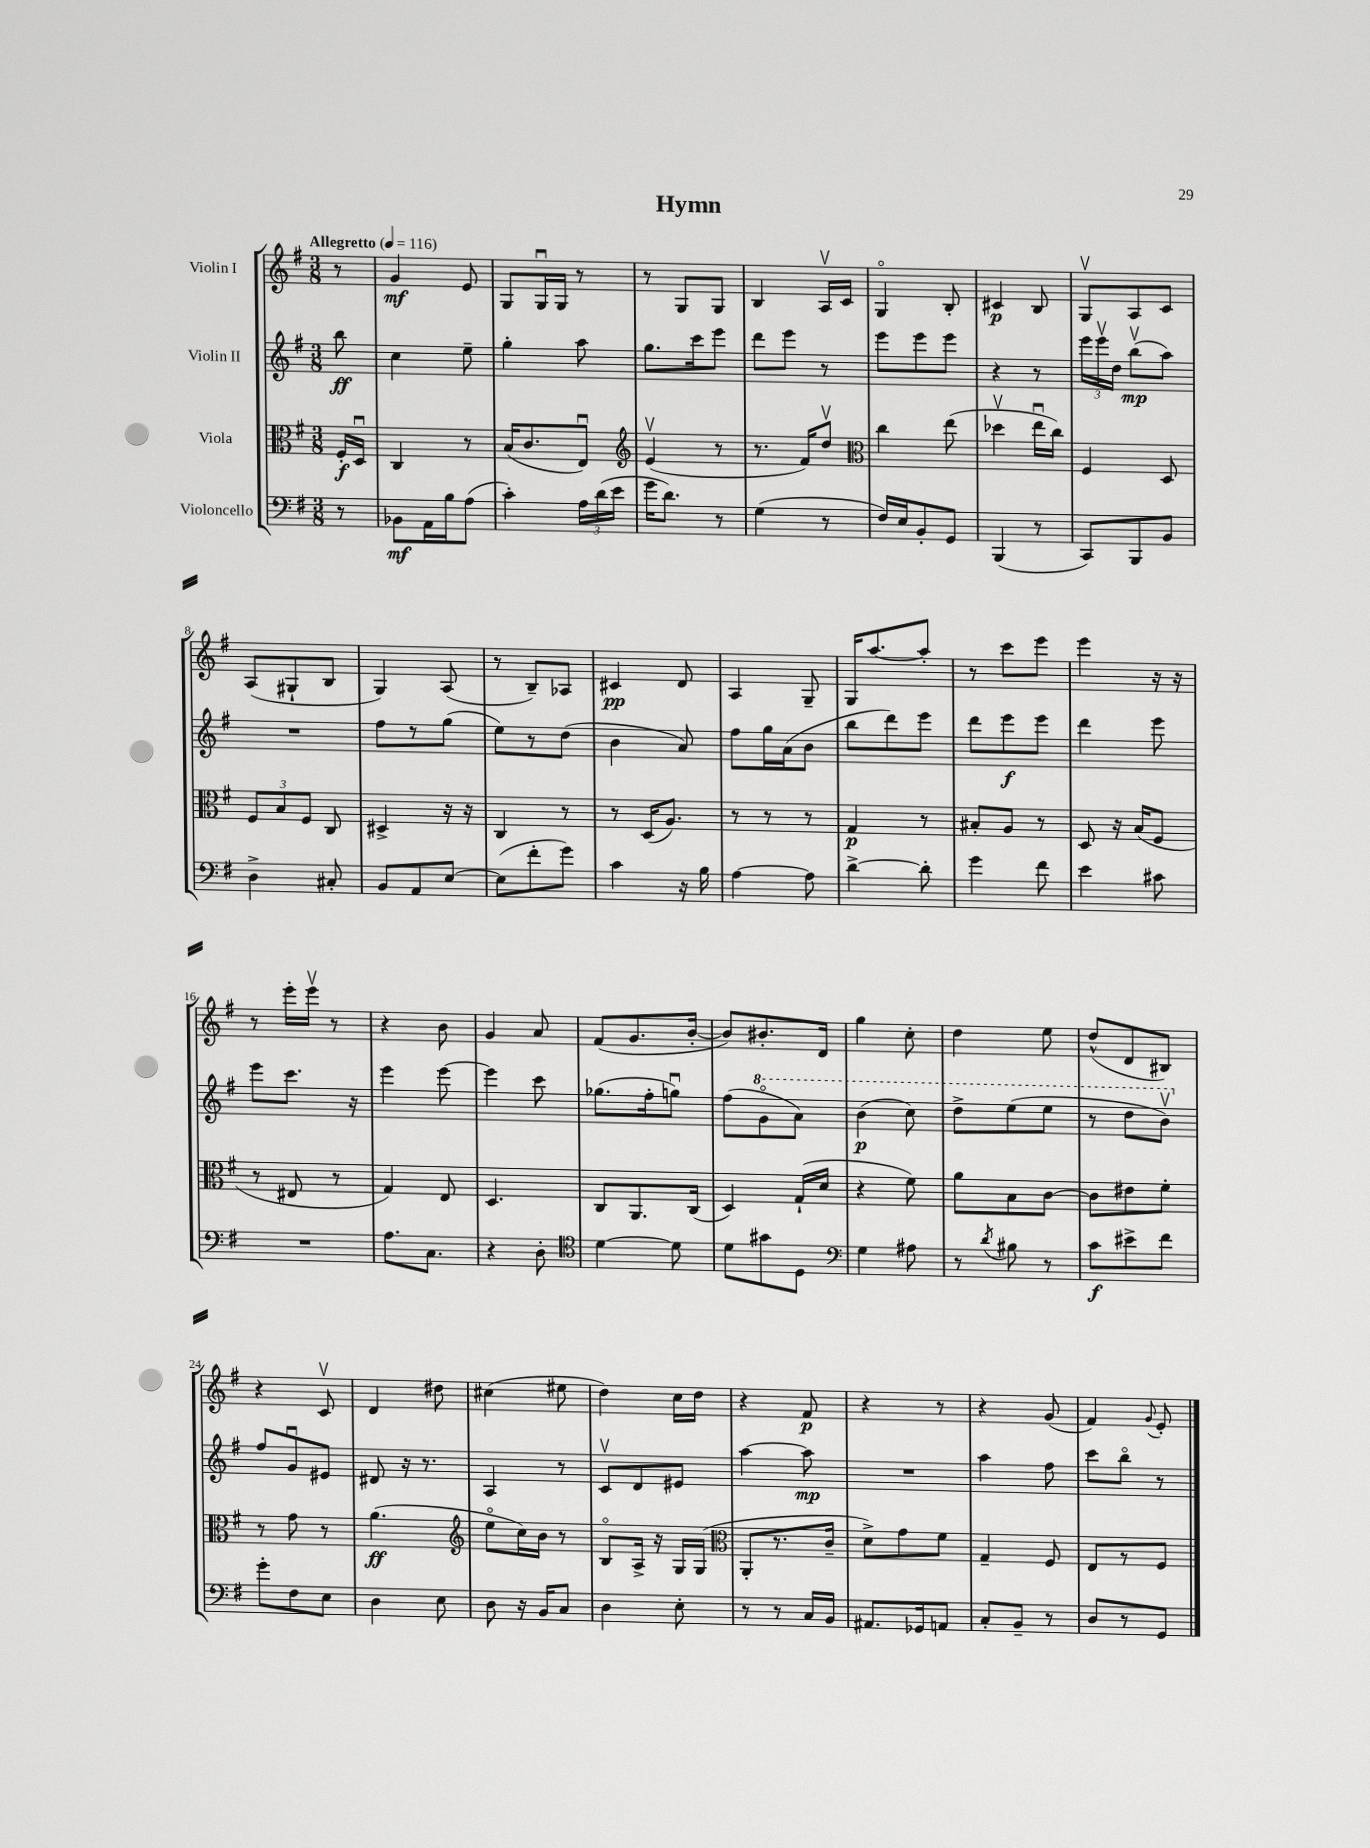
\header { title = "Hymn" }
<<
\new StaffGroup <<
\new Staff = "s0" \with { instrumentName = "Violin I" } {
    \clef treble \key g \major \numericTimeSignature \time 3/8 \partial 8 \tempo "Allegretto" 4 = 116
    \autoBeamOff r8 |
    g'4\mf e'8 |
    g8[ g16\downbow g16] r8 |
    r8 g8[ g8] |
    b4 a16[\upbow c'16] |
    g4\flageolet b8-. |
    cis'4\p b8 |
    g8[\upbow a8 c'8] |
    a8[( gis8-! b8] |
    g4) a8( |
    r8 b8[--) aes8] |
    cis'4\pp d'8 |
    a4 g8-- |
    g16[ a''8.~ a''8]-. |
    r8 c'''8[ e'''8] |
    e'''4 r16 r16 |
    r8 e'''16[-. e'''16]\upbow r8 |
    r4 b'8 |
    g'4 a'8 |
    fis'8[( g'8. b'16]~-. |
    b'8[) bis'8.-. d'16] |
    g''4 c''8-. |
    d''4 e''8 |
    d''8[-^( d'8 bis8]) |
    r4 c'8\upbow |
    d'4 dis''8 |
    cis''4( eis''8 |
    d''4) c''16[ d''16] |
    r4 fis'8\p |
    r4 r8 |
    r4 g'8( |
    fis'4) \appoggiatura { g'8 } e'8-. \bar "|." |
}
\new Staff = "s1" \with { instrumentName = "Violin II" } {
    \clef treble \key g \major \numericTimeSignature \time 3/8 \partial 8
    \autoBeamOff b''8\ff |
    c''4 e''8-- |
    g''4-. a''8 |
    g''8.[ c'''16 e'''8] |
    d'''8[ e'''8] r8 |
    e'''8[ e'''8 e'''8] |
    r4 r8 |
    \tuplet 3/2 { e'''16[ e'''16\upbow d''16] } b''8[\upbow\mp( a''8]) |
    R4. |
    fis''8[ r8 g''8]( |
    e''8[) r8 d''8]( |
    b'4 a'8) |
    fis''8[ g''16 a'16( b'8] |
    b''8[ d'''8) e'''8] |
    d'''8[ e'''8\f e'''8] |
    d'''4 e'''8 |
    e'''8[ c'''8.] r16 |
    e'''4 e'''8~ |
    e'''4 c'''8 |
    ges''8.[( fis''16-. g''8]\downbow) |
    fis''8[( \ottava #1 g''8\flageolet a''8]) |
    b''4\p( c'''8) |
    d'''8[-> e'''8( e'''8] |
    r8 d'''8[ b''8]\upbow) \ottava #0 |
    fis''8[ g'8\downbow eis'8] |
    dis'8 r16 r8. |
    a4 r8 |
    c'8[\upbow d'8 eis'8] |
    a''4~ a''8\mp |
    R4. |
    a''4 fis''8 |
    c'''8[ b''8]\flageolet r8 \bar "|." |
}
\new Staff = "s2" \with { instrumentName = "Viola" } {
    \clef alto \key g \major \numericTimeSignature \time 3/8 \partial 8
    \autoBeamOff fis16[-.\f d16]\downbow |
    c4 r8 |
    b16[( c'8. e8]\downbow) |
    \clef treble e'4\upbow( r8 |
    r8. fis'16[) d''8]\upbow |
    \clef alto c''4 e''8( |
    des''4\upbow e''16[\downbow c''16]) |
    fis4 d8 |
    \tuplet 3/2 { fis8[ b8 fis8] } c8 |
    dis4-> r16 r16 |
    c4 r8 |
    r8 d16[( a8.]) |
    r8 r8 r8 |
    g4\p r8 |
    bis8[-. a8] r8 |
    d8 r16 b16[( fis8] |
    r8 eis8 r8 |
    g4) e8 |
    d4. |
    c8[ a,8. c16]( |
    d4) g16[-!( d'16] |
    r4 fis'8) |
    a'8[ b8 c'8]~ |
    c'8[ eis'8 fis'8]-. |
    r8 g'8 r8 |
    a'4.\ff( |
    \clef treble e''8[\flageolet c''16) b'16] r8 |
    b8[\flageolet a16]-> r16 g16[ g16]( |
    \clef alto a,8[-. r8. c'16]-- |
    d'8[->) g'8 fis'8] |
    g4-- fis8 |
    e8[ r8 fis8] \bar "|." |
}
\new Staff = "s3" \with { instrumentName = "Violoncello" } {
    \clef bass \key g \major \numericTimeSignature \time 3/8 \partial 8
    \autoBeamOff r8 |
    bes,8[\mf a,16 b16 a8]( |
    c'4-.) \tuplet 3/2 { a16[ d'16( e'16] } |
    g'16[ d'8.]) r8 |
    g4( r8 |
    fis16[) e16 b,8-. g,8] |
    b,,4( r8 |
    c,8[) b,,8 b,8] |
    d4-> cis8-. |
    b,8[ a,8 e8]~ |
    e8[( fis'8-. g'8]) |
    c'4 r16 b16 |
    a4~ a8 |
    d'4~-> d'8-. |
    g'4 fis'8 |
    e'4 cis'8 |
    R4. |
    a8.[ c8.] |
    r4 d8-. |
    \clef tenor d'4~ d'8 |
    d'8[ gis'8 d8] |
    \clef bass g4 ais8 |
    r8 \acciaccatura { d'8 } bis8 r8 |
    c'8[\f eis'8-> fis'8] |
    g'8[-. fis8 e8] |
    d4 e8 |
    d8 r16 b,16[ c8] |
    d4 e8-. |
    r8 r8 c16[ b,16] |
    ais,8.[ ges,16 a,8] |
    c8[-. b,8]-- r8 |
    d8[ r8 g,8] \bar "|." |
}
>>
>>
